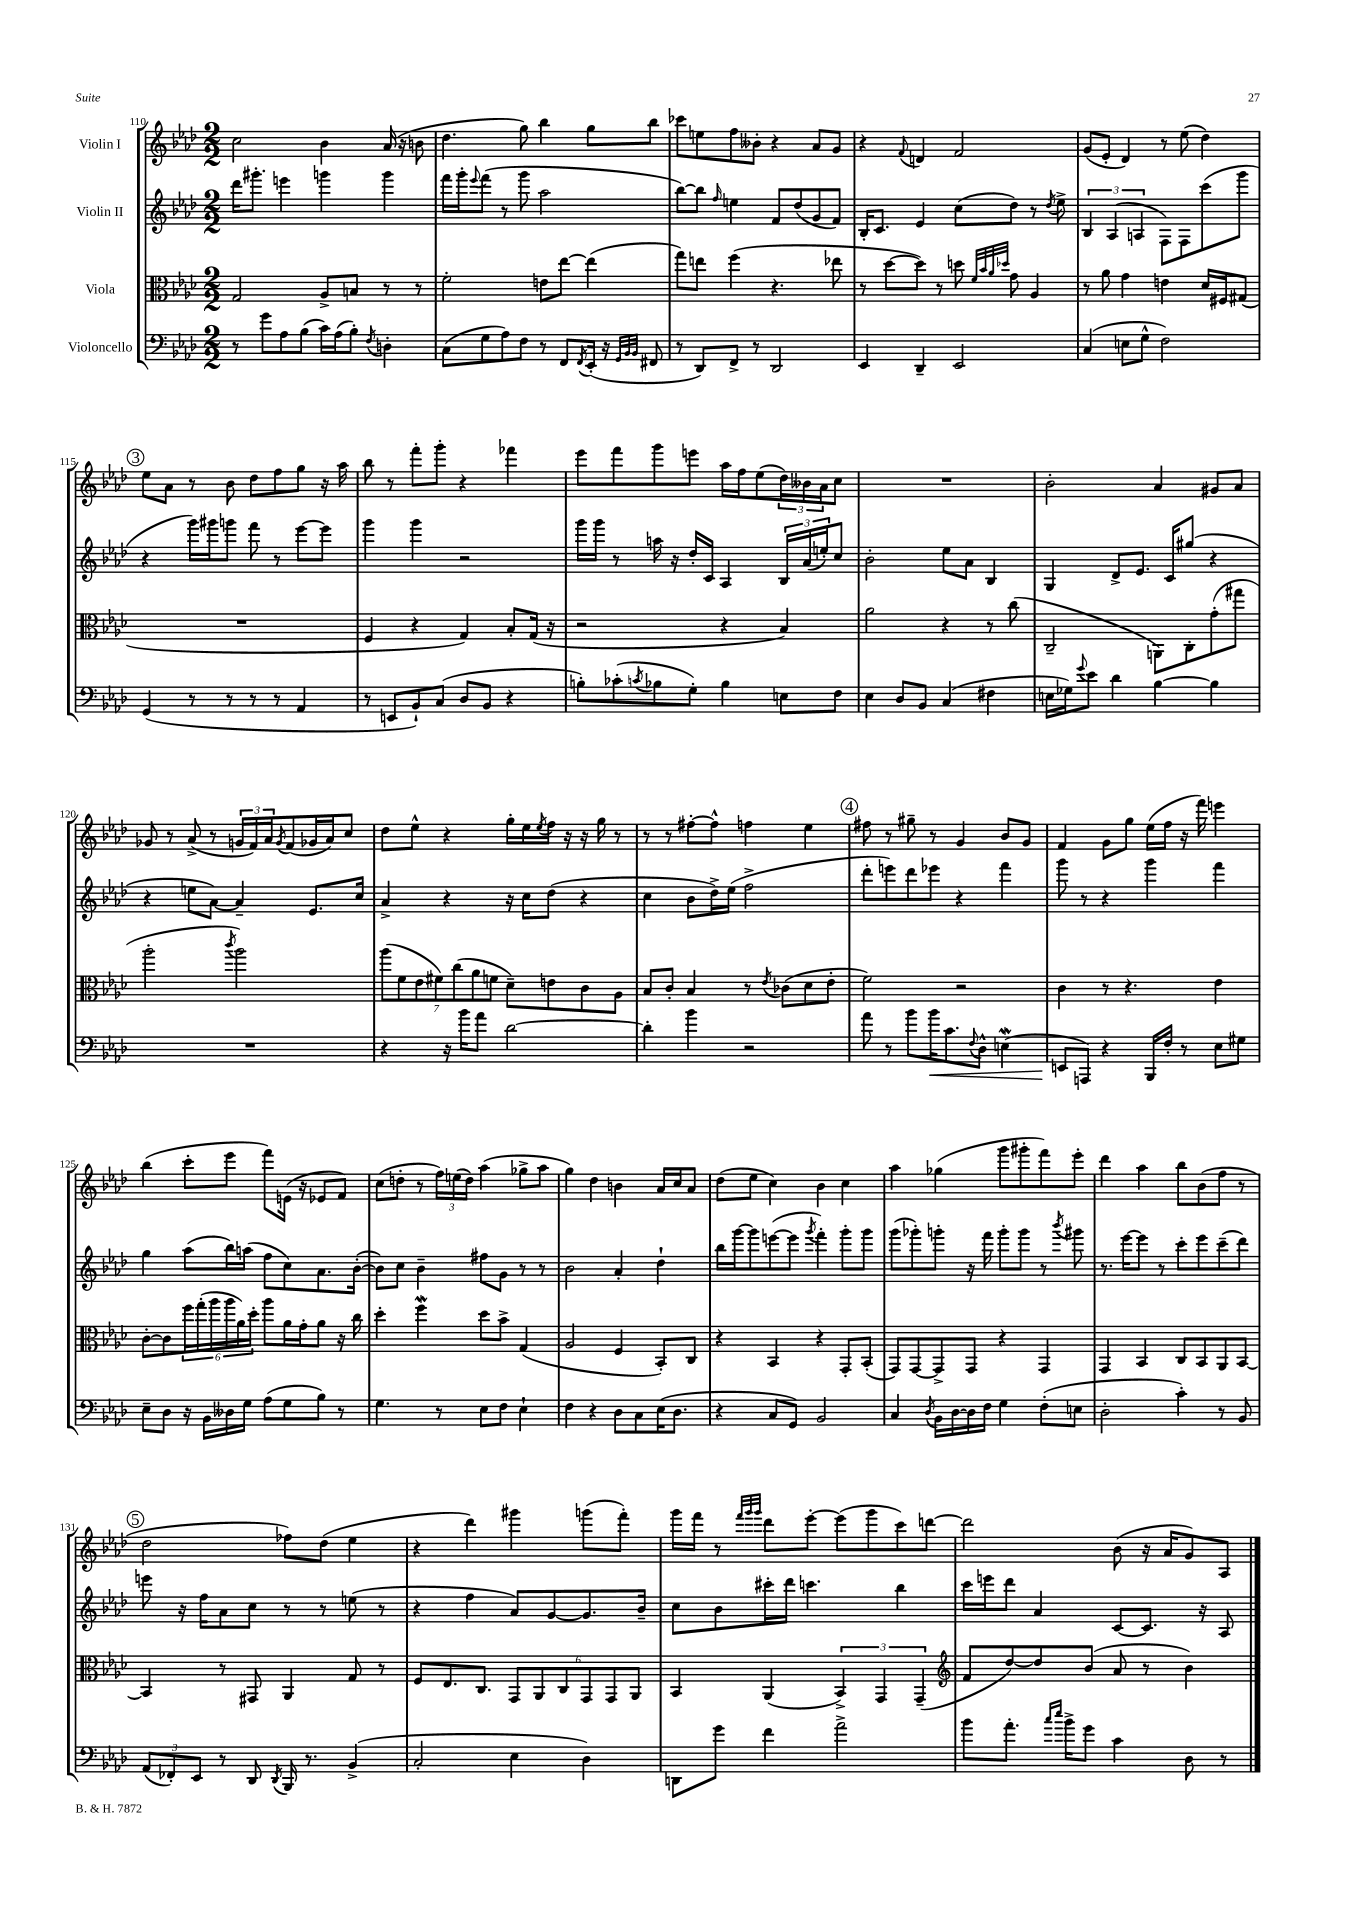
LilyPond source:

<<
\new StaffGroup <<
\new Staff = "s0" \with { instrumentName = "Violin I" } {
    \clef treble \key aes \major \numericTimeSignature \time 2/2
    c''2 bes'4 aes'16( r16 b'8 |
    des''4. g''8) bes''4 g''8 bes''8 |
    ces'''8 e''8 f''8 beses'8-. r4 aes'8 g'8 |
    r4 \appoggiatura { f'8 } d'4 f'2 |
    g'8( ees'8-. des'4) r8 ees''8( des''4) |
    \mark \markup { \circle "3" } ees''8 aes'8 r8 bes'8 des''8 f''8 g''8 r16 aes''16 |
    bes''8 r8 f'''8-. g'''8-. r4 fes'''4 |
    ees'''8 f'''8 g'''8 e'''8 aes''16 f''16 ees''8( \tuplet 3/2 { des''16) beses'16 aes'16 } c''8 |
    R1 |
    bes'2-. aes'4 gis'8 aes'8 |
    ges'8 r8 aes'8->( r8 \tuplet 3/2 { g'16 f'16) aes'16 } \acciaccatura { g'8 } f'8( ges'16 aes'16) c''8 |
    des''8 ees''8-^ r4 g''16-. ees''16 \acciaccatura { ees''8 } f''16 r16 r16 g''16 r8 |
    r8 r8 fis''8~-. fis''8-^ f''4 ees''4 |
    \mark \markup { \circle "4" } fis''8 r8 gis''8-- r8 g'4 bes'8 g'8 |
    f'4 g'8 g''8 ees''16( f''16 r16 f'''16) e'''4 |
    bes''4( c'''8-. ees'''8 f'''8) e'16( r16 ees'8 f'8) |
    c''8( d''8-. r8 \tuplet 3/2 { f''16) e''16( d''16) } aes''4( ges''8-> aes''8 |
    g''4) des''4 b'4 aes'16 c''16 aes'8 |
    des''8( ees''8 c''4) bes'4 c''4 |
    aes''4 ges''4( g'''8 gis'''8-. f'''8) ees'''8-. |
    des'''4 aes''4 bes''8 bes'8( f''8 r8 |
    \mark \markup { \circle "5" } des''2 fes''8) des''8( ees''4 |
    r4 des'''4) gis'''4 g'''8( f'''8-.) |
    g'''16 f'''16 r8 \grace { f'''32 g'''32 g'''32 } des'''8 ees'''8~-. ees'''8( g'''8 c'''8) d'''8~ |
    d'''2 bes'8( r16 aes'16 g'8) aes8 \bar "|." |
}
\new Staff = "s1" \with { instrumentName = "Violin II" } {
    \clef treble \key aes \major \numericTimeSignature \time 2/2
    des'''16 gis'''8.-. e'''4 g'''4 g'''4 |
    f'''16 g'''16-. \appoggiatura { ees'''8 } f'''8( r8 g'''8 aes''2 |
    bes''8~) bes''8 \grace { f''16 } e''4 f'8 des''8( g'8 f'8) |
    bes16-. c'8. ees'4 c''8( des''8) r8 \acciaccatura { des''8 } ees''8-> |
    \tuplet 3/2 { bes4 aes4( a4 } f8) f8 c'''8( g'''8 |
    \mark \markup { \circle "3" } r4 g'''16) gis'''16 g'''8 f'''8 r8 ees'''8~ ees'''8 |
    g'''4 g'''4 r2 |
    g'''16 g'''16 r8 a''16 r16 des''16-. c'16 aes4 \tuplet 3/2 { bes16 aes'16( e''16-.) } c''8 |
    bes'2-. ees''8 aes'8 bes4 |
    g4 des'8-> ees'8. c'16 gis''8( r4 |
    r4 e''8 aes'8~) aes'4-- ees'8. c''16 |
    aes'4-> r4 r16 c''16 des''8( r4 |
    c''4 bes'8 des''16->) ees''16( f''2-> |
    \mark \markup { \circle "4" } des'''8-. e'''8) des'''8 ees'''8 r4 f'''4 |
    g'''8 r8 r4 g'''4 f'''4 |
    g''4 aes''8( bes''16) a''16( f''8 c''8) aes'8. bes'16~-.( |
    bes'8) c''8 bes'4-- fis''8 g'8 r8 r8 |
    bes'2 aes'4-. des''4-! |
    bes''16 g'''16~ g'''8 e'''8~( e'''8 \acciaccatura { g'''8 } f'''4-.) g'''8-. g'''8 |
    g'''8( ges'''8-.) g'''8-. r16 f'''16 g'''8-. g'''8 r8 \acciaccatura { bes'''8 } gis'''8 |
    r8. ees'''16~ ees'''8 r8 c'''8-. ees'''8 c'''8--( des'''8) |
    \mark \markup { \circle "5" } e'''8 r16 f''16 aes'8 c''8 r8 r8 e''8( r8 |
    r4 f''4 aes'8) g'8~ g'8. bes'16-- |
    c''8 bes'8 cis'''16-. des'''16 c'''4. bes''4 |
    c'''16 e'''16 des'''8 aes'4 c'8~ c'8. r16 aes8 \bar "|." |
}
\new Staff = "s2" \with { instrumentName = "Viola" } {
    \clef alto \key aes \major \numericTimeSignature \time 2/2
    g2 aes8-> b8 r8 r8 |
    f'2-. e'8 ees''8~ ees''4( |
    g''8) e''8 f''4( r4. ees''8 |
    r8 des''8~ des''8) r8 d''8 \grace { f'32 bes'32 aes'32 des''32 } g'8 aes4 |
    r8 aes'8 g'4 e'4 des'16 fis16 gis8( |
    \mark \markup { \circle "3" } R1 |
    f4 r4 g4) bes8-. g16( r16 |
    r2 r4 bes4) |
    aes'2 r4 r8 c''8( |
    c2-- a,8) c8-. g'8-.( gis''8 |
    aes''2-. \acciaccatura { c'''8 } aes''2) |
    \tuplet 7/4 { aes''8( f'8 ees'8 fis'8) c''8( aes'8 f'8 } des'8--) e'8 c'8 aes8 |
    bes8 c'8-. bes4 r8 \acciaccatura { ees'8 } ces'8( des'8 ees'8-. |
    \mark \markup { \circle "4" } f'2) r2 |
    c'4 r8 r4. ees'4 |
    c'8~-. c'8 \tuplet 6/4 { f''16 g''16-.( aes''16 aes''16 aes'16) des''16-. } aes''8 aes'16 g'16-. aes'8 r16 c''16 |
    des''4-. f''4\mordent des''8 bes'8-> g4( |
    aes2 f4 bes,8-.) c8 |
    r4 bes,4 r4 g,8-. bes,8-.( |
    g,8) g,8~ g,8-> g,8 r4 g,4 |
    g,4 bes,4 c8 bes,8 aes,8 bes,8~ |
    \mark \markup { \circle "5" } bes,4 r8 gis,8 aes,4 g8 r8 |
    f8 ees8. c8. \tuplet 6/4 { g,8 aes,8 c8 g,8 g,8 aes,8 } |
    bes,4 aes,4( \tuplet 3/2 { bes,4->) g,4 g,4--( } |
    \clef treble f'8 des''8~) des''8 bes'8( aes'8 r8 bes'4) \bar "|." |
}
\new Staff = "s3" \with { instrumentName = "Violoncello" } {
    \clef bass \key aes \major \numericTimeSignature \time 2/2
    r8 g'8 aes8 bes8( c'16) aes16( bes8-.) \acciaccatura { f8 } d4-. |
    c8( g8 aes8) f8 r8 f,8 \acciaccatura { f,8 } ees,16-.( r16 \grace { g,32 bes,32 bes,32 } fis,8 |
    r8 des,8) f,8-> r8 des,2 |
    ees,4 des,4-- ees,2 |
    c4( e8 g8-^ f2) |
    \mark \markup { \circle "3" } g,4( r8 r8 r8 r8 aes,4 |
    r8 e,8 bes,8-!) c8( des8 bes,8 r4 |
    b8-.) ces'8-.( \acciaccatura { c'8 } bes8 g8-.) bes4 e8 f8 |
    ees4 des8 bes,8 c4( fis4 |
    e16 ges16) \appoggiatura { g'8 } ees'8 des'4 bes4~ bes4 |
    R1 |
    r4 r16 bes'16 aes'8 des'2~ |
    des'4-. bes'4 r2 |
    \mark \markup { \circle "4" } aes'8 r8 bes'8 bes'16\< c'8. \appoggiatura { f8 } des8-^ e4\mordent( |
    e,8\! a,,8) r4 bes,,16 f16-. r8 ees8 gis8 |
    ees8-- des8 r16 bes,16 deses16 g16 aes8( g8 bes8) r8 |
    g4. r8 ees8 f8 ees4-! |
    f4 r4 des8 c8 ees16( des8. |
    r4 c8 g,8) bes,2 |
    c4 \acciaccatura { des8 } bes,16 des16~ des16 f16 g4 f8-.( e8 |
    des2-. c'4-.) r8 bes,8 |
    \mark \markup { \circle "5" } \tuplet 3/2 { aes,8( fes,8-.) ees,8 } r8 des,8 \acciaccatura { des,8 } bes,,16 r8. bes,4->( |
    c2-. ees4 des4) |
    d,8 g'8 f'4 aes'2-> |
    bes'8 aes'8.-. \grace { c''16 ees''16 } bes'16-> g'8 c'4 des8 r8 \bar "|." |
}
>>
>>
\layout { \context { \Score currentBarNumber = #110 } }
